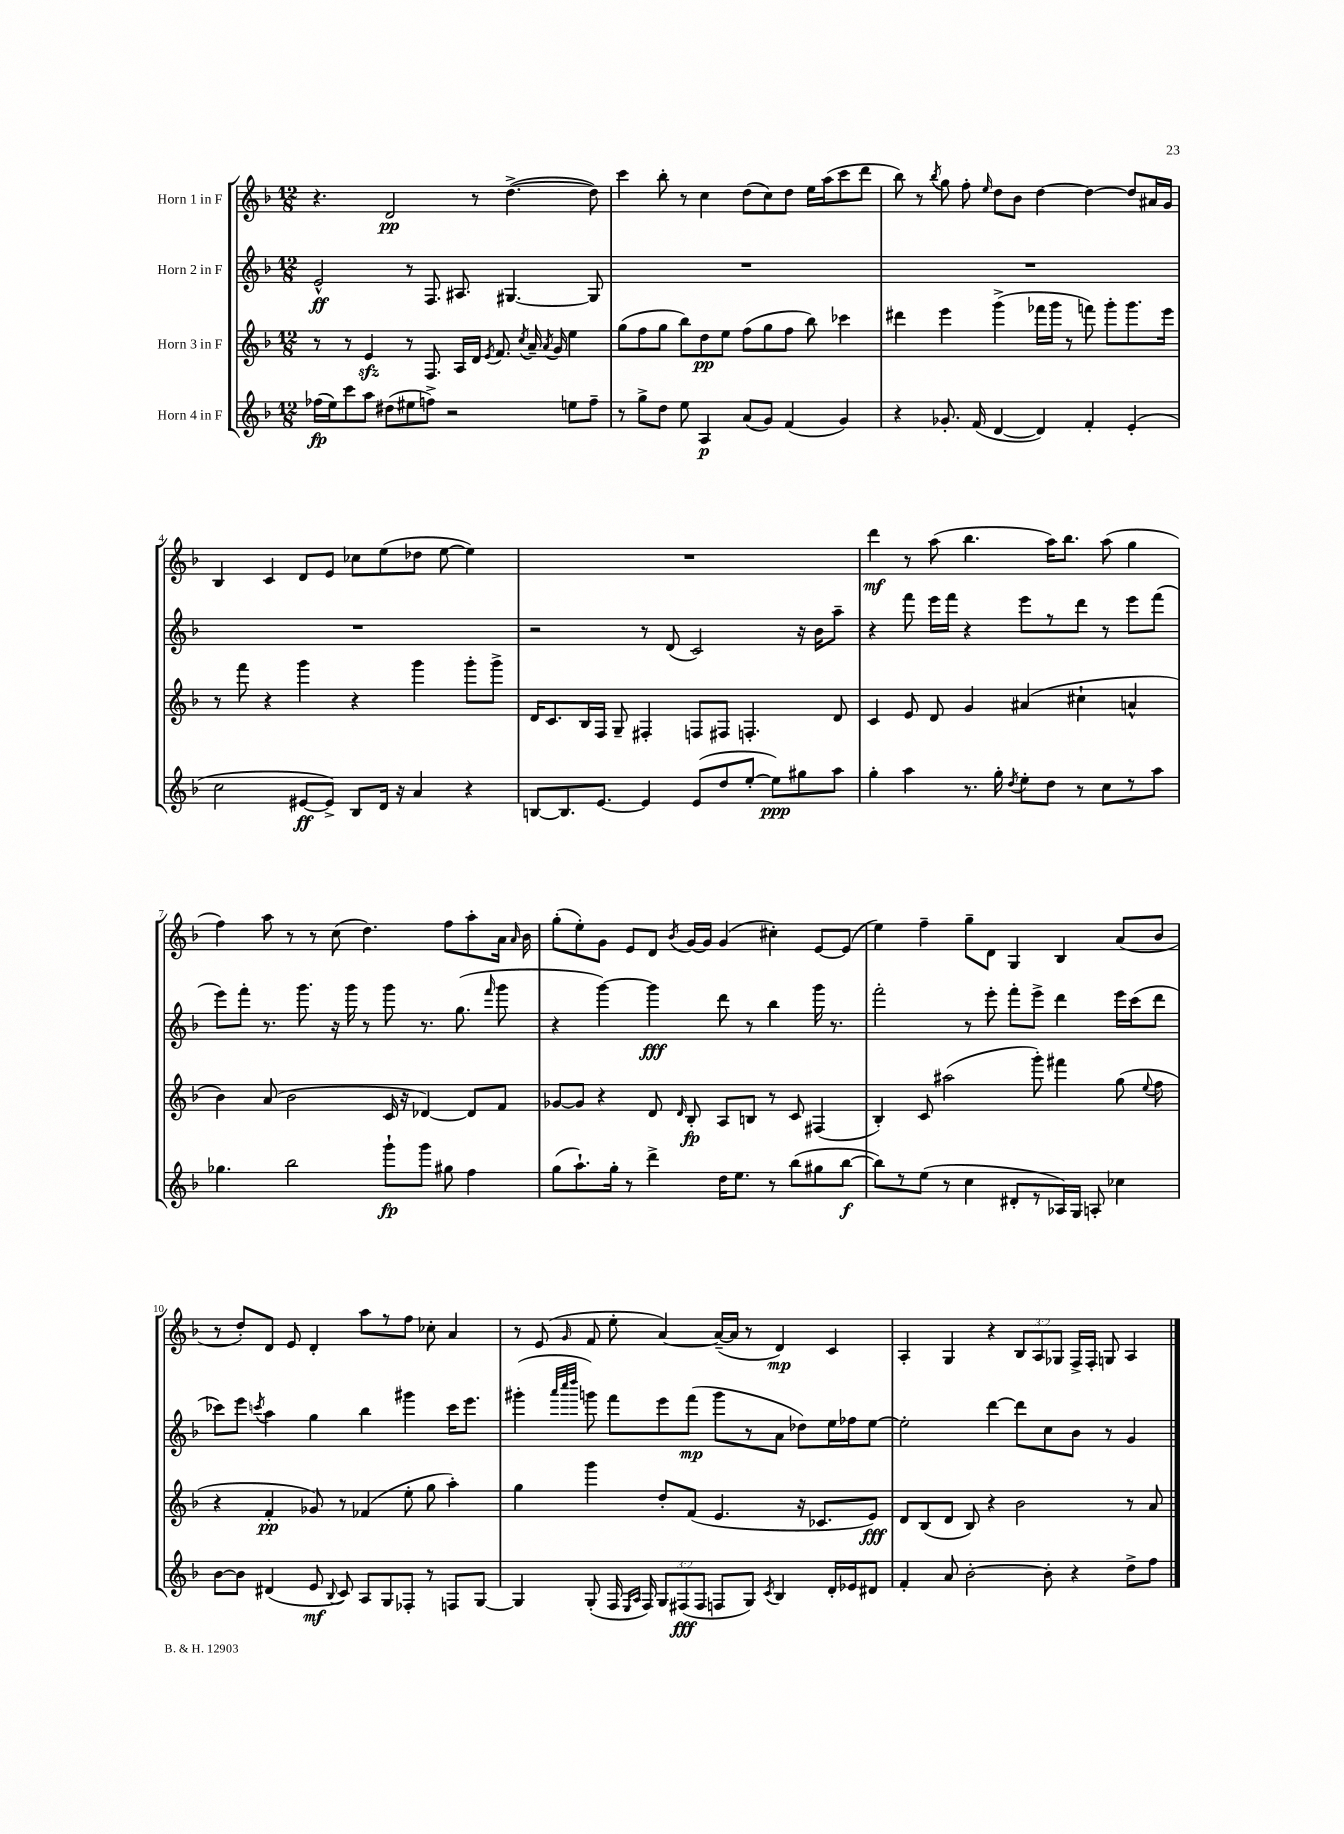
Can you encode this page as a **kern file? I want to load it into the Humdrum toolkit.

**kern	**kern	**kern	**kern
*staff4	*staff3	*staff2	*staff1
*clefG2	*clefG2	*clefG2	*clefG2
*k[b-]	*k[b-]	*k[b-]	*k[b-]
*M12/8	*M12/8	*M12/8	*M12/8
(16ff-	8r	2e^^	4.r
16ee)	.	.	.
8ccc	8r	.	.
8aa	4e	.	.
(8dd#	.	.	2d
8ee#	8r	8r	.
8ff^)	8.F	8.F	.
2r	.	.	.
.	16A	8.A#	.
.	16d	.	8r
.	8qe	.	.
.	8.f	.	.
.	.	[4.G#	([4.dd^
.	8qcc	.	.
.	16a~	.	.
.	8qa	.	.
.	16g	.	.
8ee	4ee	.	.
8ff~	.	8G#]	8dd])
=	=	=	=
8r	(8gg	1.r	4ccc
8gg^	8ff	.	.
8dd	8gg	.	8bb-'
8ee	8bb-)	.	8r
4A	8dd	.	4cc
.	8ee	.	.
(8a	(8ff	.	(8dd
8g)	8gg	.	8cc)
(4f	8ff	.	8dd
.	8bb-)	.	16ee
.	.	.	(16aa
4g)	4ccc-	.	8ccc
.	.	.	8ddd
=	=	=	=
4r	4ddd#	1.r	8bb-)
.	.	.	8r
.	.	.	8qbb-
8.g-'	4eee	.	8gg
.	.	.	8ff'
(16f	.	.	.
.	.	.	16qqee
[4d	(4ggg^	.	8dd
.	.	.	8b-
4d])	16fff-	.	[4dd
.	16ggg	.	.
.	8r	.	.
4f'	8fff)	.	4dd_
.	8ggg'	.	.
(4e'	8.ggg	.	8dd]
.	.	.	16a#
.	16eee	.	16g
=	=	=	=
2cc	8r	1.r	4B-
.	8fff	.	.
.	4r	.	4c
[8e#	4ggg	.	8d
8e#^])	.	.	8e
8B-	4r	.	8cc-
16d	.	.	(8ee
16r	.	.	.
4a	4ggg	.	8dd-
.	.	.	[8ee
4r	8ggg'	.	4ee])
.	8ggg^	.	.
=	=	=	=
[8B	16d	2r	1.r
.	8.c	.	.
8.B]	.	.	.
.	16B-	.	.
[8.e	16F	.	.
.	8G~	.	.
4e]	4F#'	8r	.
.	.	(8d	.
(8e	8F	2c)	.
8dd	8F#	.	.
[8ee'	4.F'	.	.
8ee])	.	.	.
8gg#	.	16r	.
.	.	16b-	.
8aa	8d	8aa~	.
=	=	=	=
4gg'	4c	4r	4ddd
4aa	8e	8fff	8r
.	8d	16eee	(8aa
.	.	16fff	.
8.r	4g	4r	4.bb-
16gg'	.	.	.
8qdd	.	.	.
8ee'	(4a#	8eee	.
8dd	.	8r	16aa)
.	.	.	8.bb-
8r	4cc#`	8ddd	.
8cc	.	8r	(8aa
8r	4a^^	8eee	4gg
8aa	.	(8fff	.
=	=	=	=
4.gg-	4b-)	8eee)	4ff)
.	.	8fff'	.
.	(8a	8.r	8aa
2bb-	2b-	.	8r
.	.	8.ggg	.
.	.	.	8r
.	.	16r	(8cc
.	.	16ggg	.
.	.	8r	4.dd)
8ggg`	16c	8ggg	.
.	16r	.	.
8ggg	[4d-)	8.r	.
8gg#	.	.	8ff
.	.	(8.gg	.
4ff	8d-]	.	8aa'
.	.	16qqfff	.
.	8f	8ggg	16a
.	.	.	16qqa
.	.	.	16b-
=	=	=	=
(8gg	[8g-	4r	(8gg'
8.aa`)	8g-]	.	8ee')
.	4r	[4ggg)	8g
16gg'	.	.	.
8r	.	.	8e
4ddd^	8d	4ggg]	8d
.	16qqd	.	8qb-
.	8B-'	.	[16g
.	.	.	16g]
16dd	8A	8ddd	(4g
8.ee	.	.	.
.	8B	8r	.
8r	8r	4bb-	4cc#')
(8bb-	8c	.	.
8gg#	(4F#	16ggg	[8e
.	.	8.r	.
[8bb-	.	.	(8e]
=	=	=	=
8bb-])	4B-')	2fff'	4ee)
8r	.	.	.
(8ee	8c	.	4ff~
8r	(2aa#	.	.
4cc	.	8r	8gg~
.	.	8eee'	8d
8d#'	.	8fff'	4G
8r	8ggg')	8eee^	.
16A-)	4fff#	4ddd	4B-
16G	.	.	.
8A'	.	.	.
4cc-	(8gg	16eee	(8a
.	.	(16ccc	.
.	8qqee	.	.
.	8ff	8ddd	8b-
=	=	=	=
[8b-	4r	8ccc-)	8r
8b-]	.	8eee	8dd')
.	.	8qccc	.
(4d#	4f'	4aa	8d
.	.	.	8e
8e	8g-)	4gg	4d'
8qqB-	.	.	.
8c)	8r	.	.
8A	(4f-	4bb-	8aa
8G	.	.	8r
8F-'	8ee'	4ggg#	8ff
8r	8gg	.	8cc-'
8F	4aa')	16ccc	4a
.	.	8.eee	.
[8G	.	.	.
=	=	=	=
4G]	4gg	(4ggg#'	8r
.	.	.	(8e
.	.	32qqaaa	.
.	.	32qqcccc	.
.	.	32qqdddd	16qqg
(8G'	4ggg	8ggg)	8f
16F	.	8fff	8ee'
16qqE	.	.	.
16qqA	.	.	.
16F)	.	.	.
12G	8dd'	8eee	[4a)
(12F#	.	.	.
.	(8f	(8fff	.
12F#	.	.	.
8F	4.e	8ggg	(16a~_
.	.	.	16a]
8G)	.	8r	8r
8qc	.	.	.
4B-	.	8a	4d)
.	16r	8dd-)	.
.	8.c-	.	.
16d'	.	16ee	4c
16e-	.	16ff-	.
8d#	8e)	[8ee	.
=	=	=	=
4f'	8d	2ee']	4A'
.	(8B-	.	.
8a	8d	.	4G
[2b-'	8B-)	.	.
.	4r	[4ddd	4r
.	2b-	8ddd]	12B-
.	.	.	12A
8b-']	.	8cc	.
.	.	.	12G-
4r	.	8b-	16F^
.	.	.	16F'
.	.	8r	8G
8dd^	8r	4g	4A
8ff	8a	.	.
==	==	==	==
*-	*-	*-	*-
